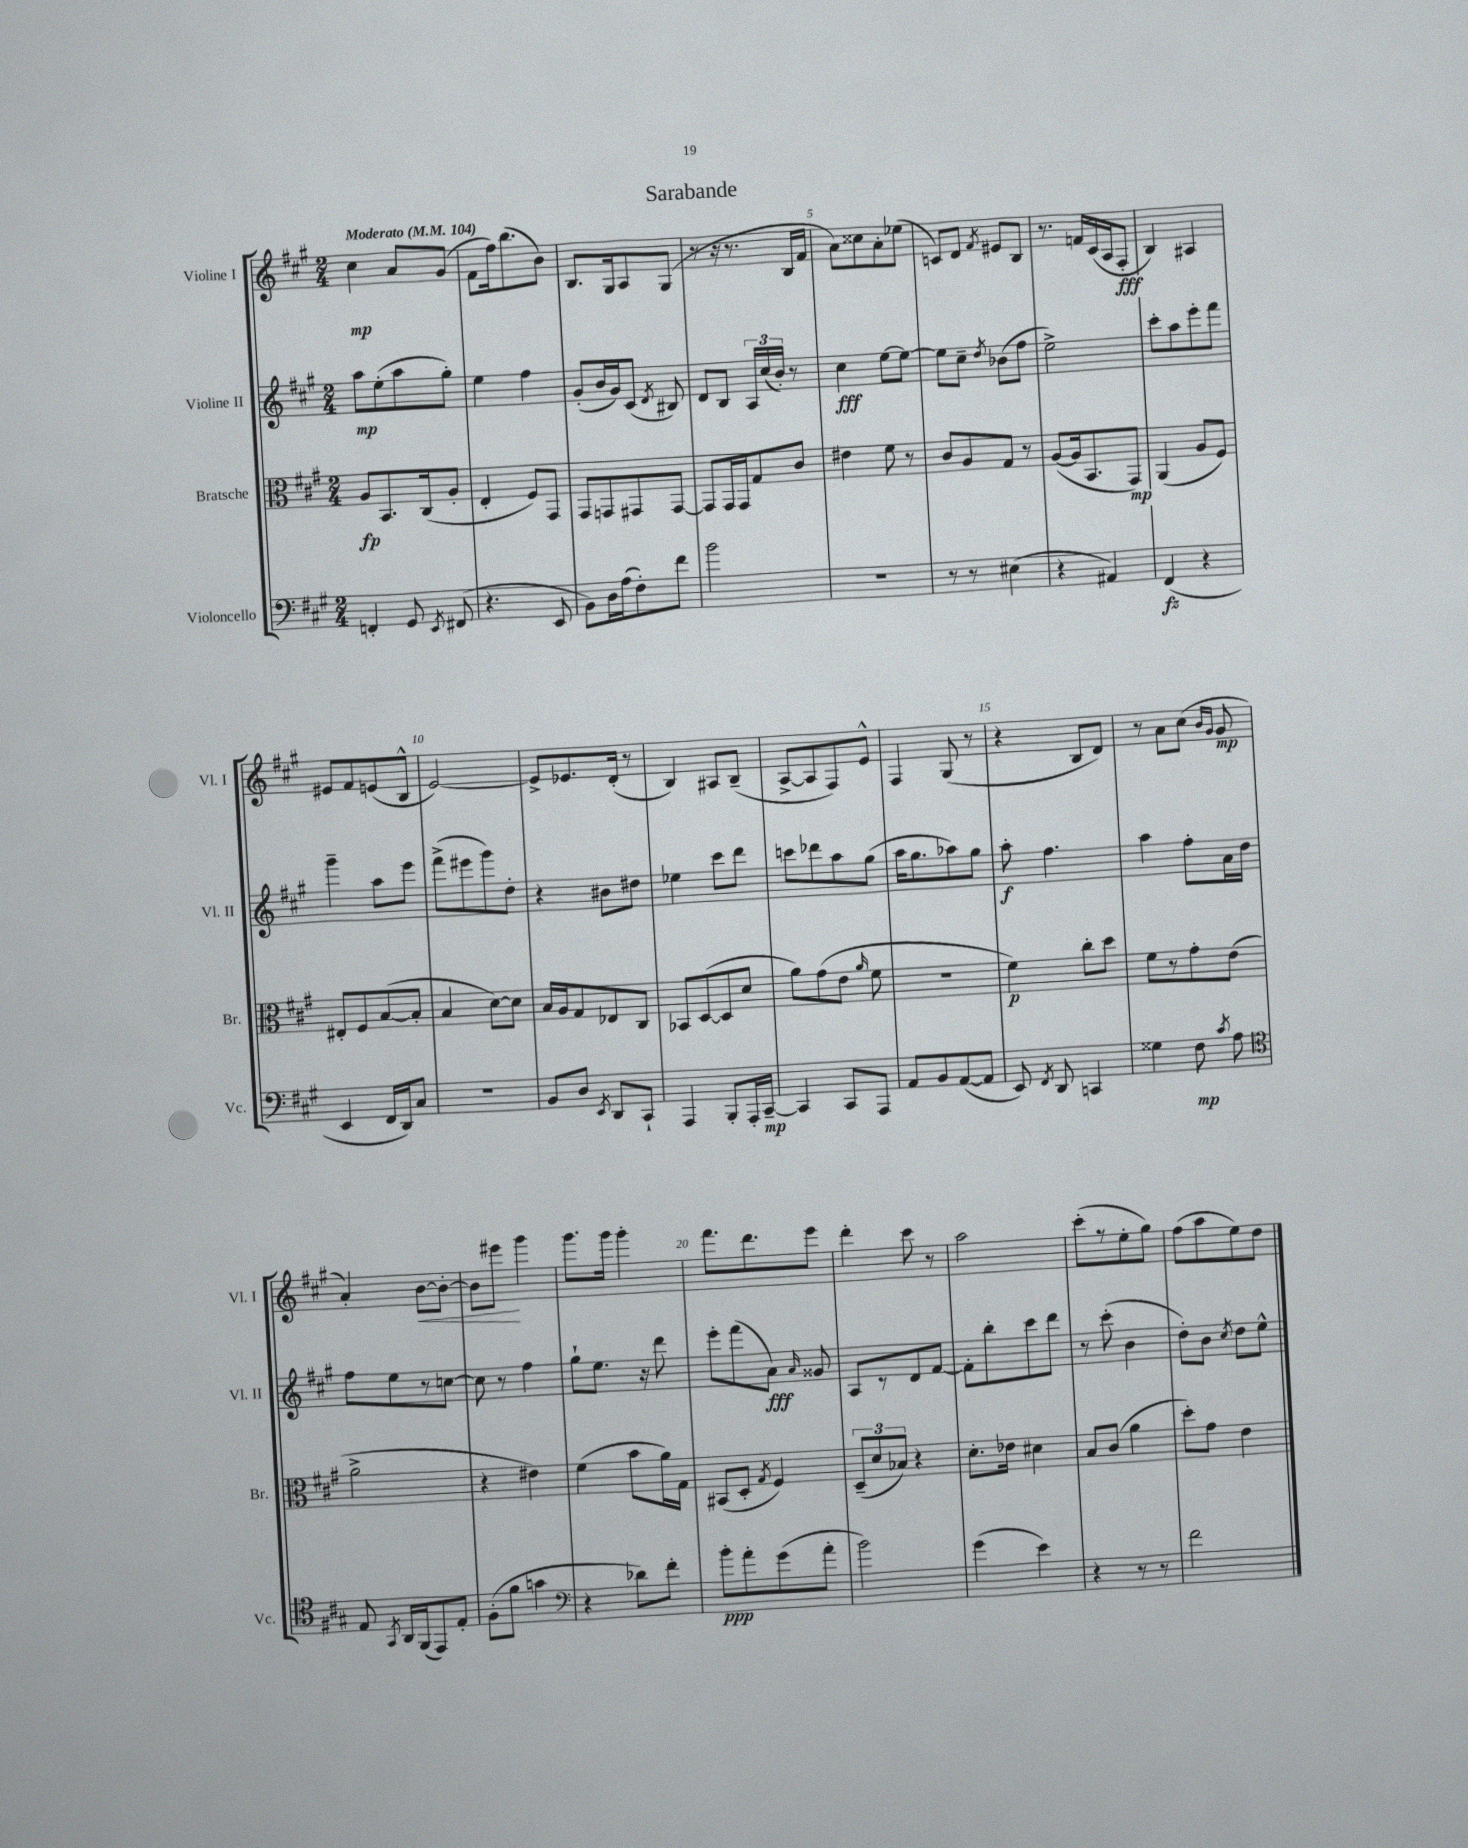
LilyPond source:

\header { title = "Sarabande" }
<<
\new StaffGroup <<
\new Staff = "s0" \with { instrumentName = "Violine I" shortInstrumentName = "Vl. I" } {
    \clef treble \key a \major \numericTimeSignature \time 2/4 \tempo "Moderato" 4 = 104
    \autoBeamOff cis''4\mp a'8[ gis'8]( |
    fis'8[ fis''16) b''8.( b'8]) |
    b8.[ gis16 a8 gis8]( |
    r8 r16 r8. b16[ fis'16] |
    a'8[) cisis''8 a'8-. ees''8]( |
    c'8[) d'8] \acciaccatura { fis'8 } eis'8[ b8] |
    r8. f'16[ cis'16( a16 fis8]-.\fff |
    b4) ais4 |
    eis'8[ fis'8 e'8( b8]-^ |
    e'2~) |
    e'8[-> ees'8. d'16]-.( r8 |
    b4) ais8[ b8]--( |
    a8[~-> a8 fis8) e'8]-^ |
    fis4 gis8( r8 |
    r4 b8[ d'8]) |
    r8 a'8[ cis''8]( \grace { b'16[ gis'16] } gis'8\mp |
    a'4-.) b'8[~\< b'8]~-. |
    b'8[ eis'''8]\! gis'''4 |
    gis'''8.[ gis'''16] gis'''4-. |
    fis'''8.[ d'''8. e'''8] |
    d'''4-. cis'''8 r8 |
    a''2 |
    cis'''8[-.( r8 e''8-. gis''8]) |
    fis''8[( a''8 e''8) d''8] \bar "|." |
}
\new Staff = "s1" \with { instrumentName = "Violine II" shortInstrumentName = "Vl. II" } {
    \clef treble \key a \major \numericTimeSignature \time 2/4
    \autoBeamOff a''8[\mp e''8-.( a''8 gis''8]-.) |
    e''4 fis''4 |
    gis'8[-.( b'16 gis'16) cis'8]( \acciaccatura { d'8 } bis8) |
    d'8[ b8] \tuplet 3/2 { a16[ cis''16( b'16]-.) } r8 |
    cis''4\fff e''8[~ e''8]~ |
    e''8[ cis''8]-- \acciaccatura { d''8 } bes'8[( fis''8] |
    e''2->) |
    cis'''8[-. a''8 e'''8-. fis'''8] |
    gis'''4-- a''8[ e'''8] |
    fis'''8[->( eis'''8 gis'''8) d''8]-. |
    r4 bis'8[ dis''8] |
    ees''4 cis'''8[ d'''8] |
    c'''8[ des'''8 a''8 gis''8]( |
    a''16[ gis''8. aes''8) gis''8] |
    a''8-.\f fis''4. |
    a''4 fis''8[-. a'16 d''16] |
    fis''8[ e''8 r8 c''8]~ |
    c''8 r8 fis''4 |
    gis''8[-! e''8.] r16 d'''8 |
    e'''8[-. fis'''8( a'8]\fff) \grace { a'16 } gisis'8 |
    a8[ r8 d'8 fis'8]~ |
    fis'8[-. b''8-. cis'''8 d'''8] |
    r8 cis'''8-.( b'4 |
    d''8[-.) b'8] \acciaccatura { cis''8 } d''8[ e''8]-^ \bar "|." |
}
\new Staff = "s2" \with { instrumentName = "Bratsche" shortInstrumentName = "Br." } {
    \clef alto \key a \major \numericTimeSignature \time 2/4
    \autoBeamOff a8[\fp b,8. cis16( a8]-. |
    e4-. fis8[) gis,8] |
    gis,8[ g,8 gis,8 gis,8]~ |
    gis,8[ gis,16 gis,16 gis8 cis'8] |
    eis'4 fis'8 r8 |
    cis'8[ a8 gis8] r8 |
    a8[~( a16 b,8. gis,8]\mp) |
    a,4( a8[ fis8]) |
    eis8[-. fis8 b8~( b8]-. |
    b4 d'8[~) d'8] |
    b16[ a16 gis8 ees8 cis8] |
    bes,8[ d8~( d8 d'8] |
    a'8[) gis'8( e'8] \grace { a'16 } fis'8 |
    R2 |
    fis'4\p) cis''8[-. d''8] |
    fis'8[ r8 gis'8-. e'8]( |
    a'2-> |
    r4 eis'4) |
    fis'4( b'8[ a'16) gis16] |
    bis,8[( d8]-. \acciaccatura { gis8 } fis4) |
    \tuplet 3/2 { d8[--( d'8 bes8]) } r4 |
    d'8.[-. ees'16] dis'4 |
    b8[ cis'8]( a'4 |
    d''8[-.) gis'8] e'4 \bar "|." |
}
\new Staff = "s3" \with { instrumentName = "Violoncello" shortInstrumentName = "Vc." } {
    \clef bass \key a \major \numericTimeSignature \time 2/4
    \autoBeamOff f,4-. gis,8 \acciaccatura { e,8 } fis,8( |
    r4. e,8 |
    b,8[) d16 a16( fis8-.) fis'8] |
    b'2 |
    R2 |
    r8 r8 eis4( |
    r4 ais,4) |
    fis,4\fz( r4 |
    e,4 fis,16[ d,16) cis8] |
    r2 |
    b,8[ d8] \acciaccatura { e,8 } d,8[ cis,8]-! |
    a,,4 b,,8[-. a,,16-. cis,16]~--\mp |
    cis,4 cis,8[ a,,8] |
    a,8[ b,8 a,8~( a,8] |
    e,8) \acciaccatura { fis,8 } d,8 c,4 |
    gisis4 fis8\mp \acciaccatura { cis'8 } a8 |
    \clef tenor e8 \acciaccatura { gis,8 } a,16[ fis,16( e,8) e8]-. |
    fis8[-.( fis'8] g'4 |
    \clef bass r4 des'8[) fis'8]-. |
    b'8[-.\ppp a'8-. gis'8( a'8]-. |
    b'2) |
    gis'4( e'4) |
    r4 r8 r8 |
    fis'2 \bar "|." |
}
>>
>>
\layout { \context { \Score \override BarNumber.break-visibility = ##(#f #t #t) barNumberVisibility = #(every-nth-bar-number-visible 5) } }
